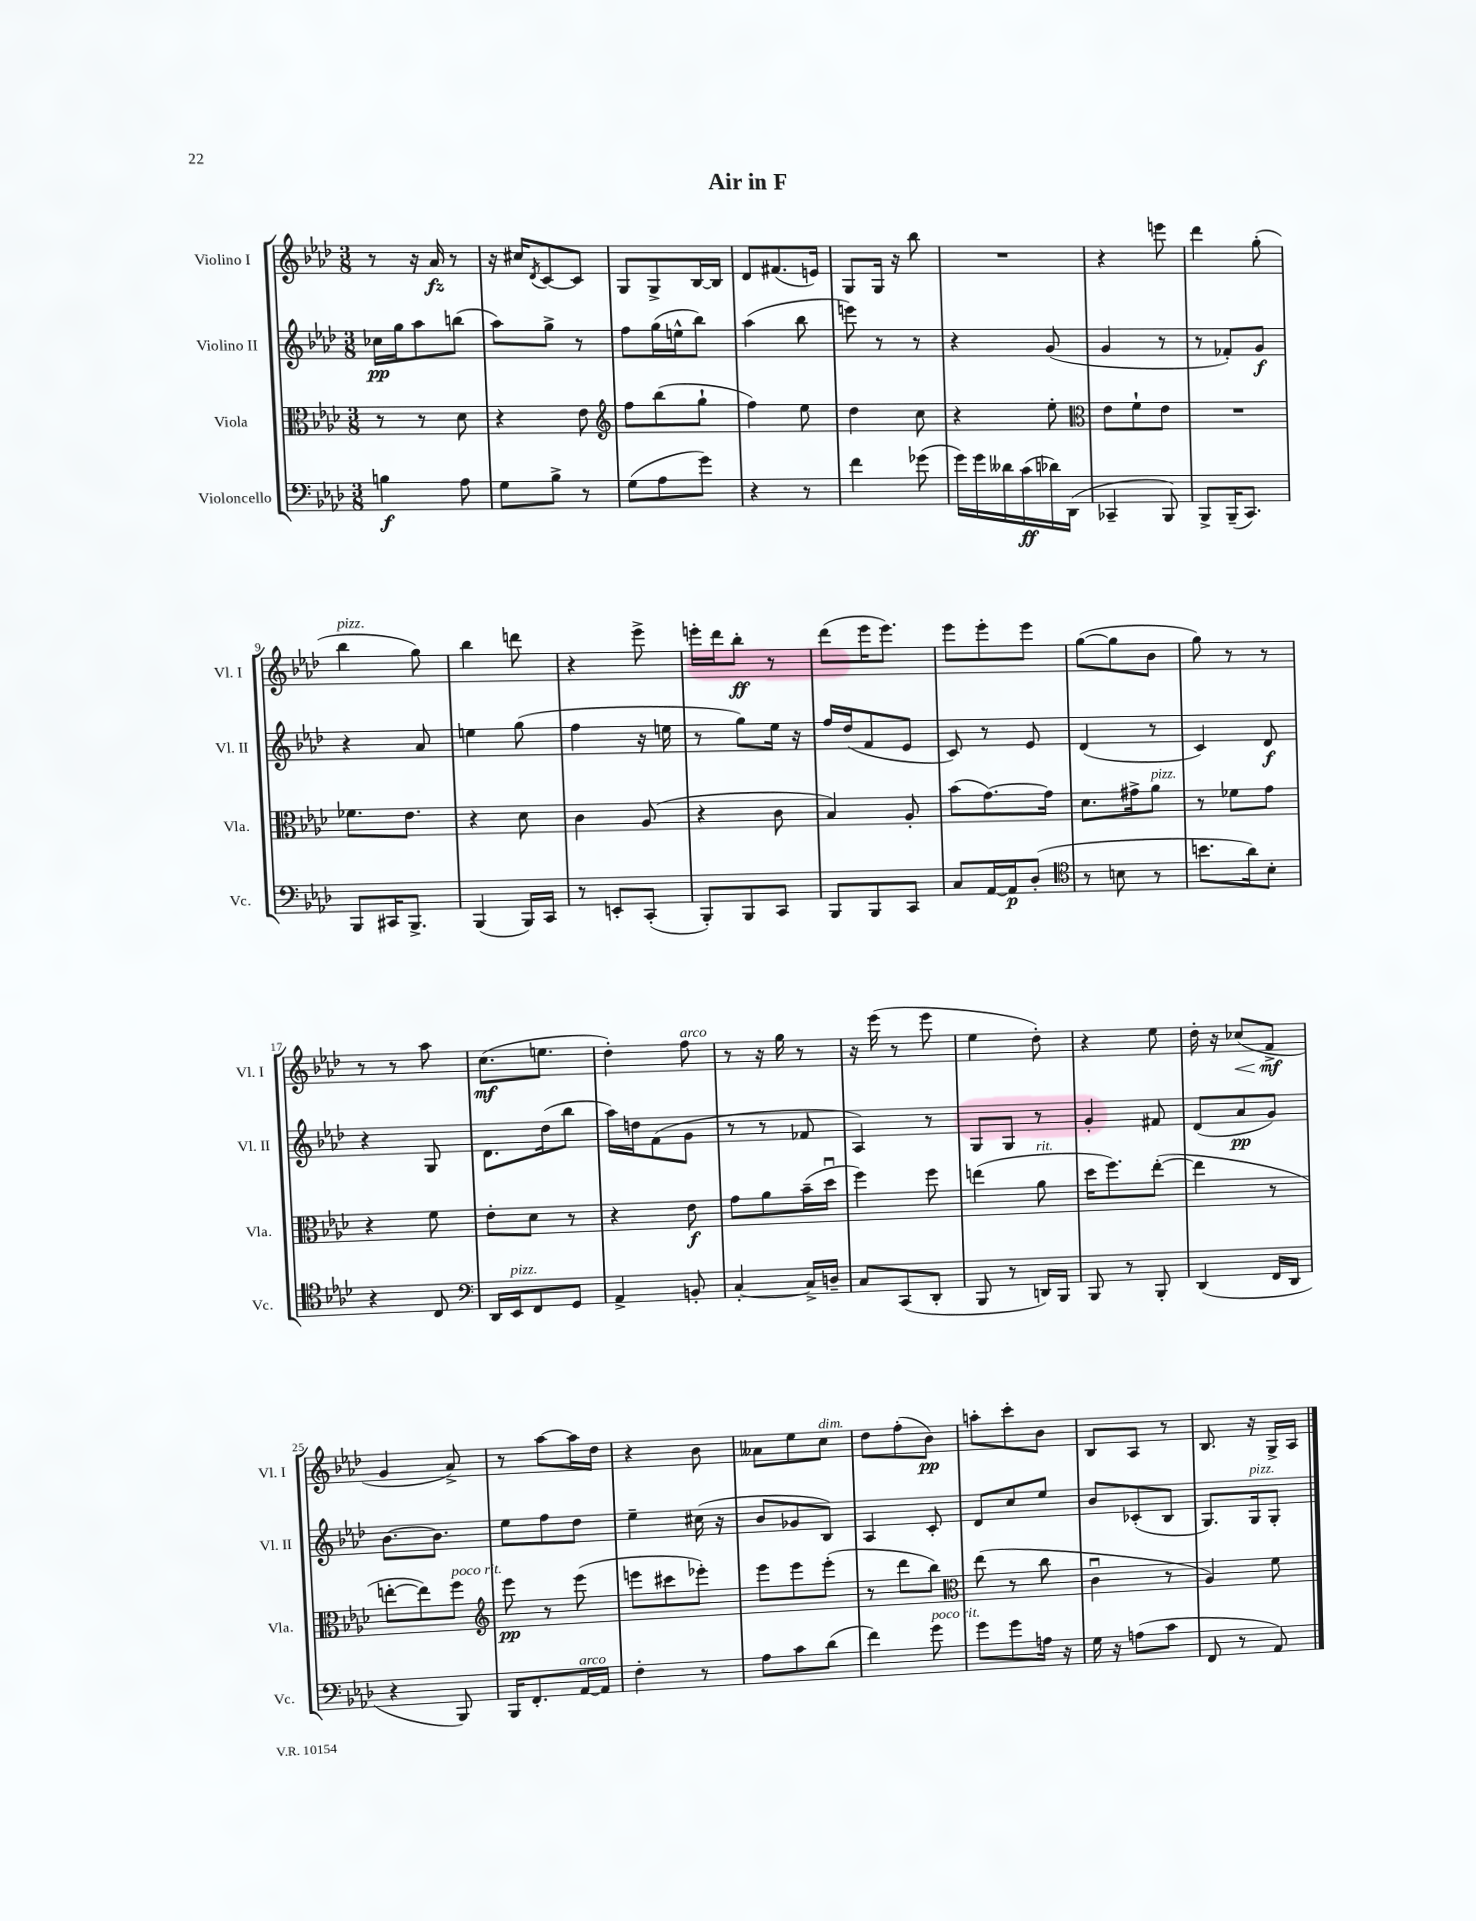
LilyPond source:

\header { title = "Air in F" }
<<
\new StaffGroup <<
\new Staff = "s0" \with { instrumentName = "Violino I" shortInstrumentName = "Vl. I" } {
    \clef treble \key aes \major \numericTimeSignature \time 3/8
    r8 r16 aes'16\fz r8 |
    r16 cis''16 \acciaccatura { des'8 } c'8~ c'8 |
    g8 g8-> bes16~ bes16 |
    des'8 fis'8.( e'16) |
    g8 g16 r16 bes''8 |
    R4. |
    r4 e'''8 |
    des'''4 g''8-.( |
    bes''4^\markup { \italic "pizz." } g''8) |
    bes''4 d'''8 |
    r4 ees'''8-> |
    e'''16-. des'''16 bes''8-.\ff r8 |
    des'''8( ees'''16 ees'''8.) |
    ees'''8 ees'''8-. ees'''8 |
    g''8~( g''8 bes'8 |
    g''8) r8 r8 |
    r8 r8 aes''8 |
    c''8.\mf( e''8. |
    des''4-.) f''8^\markup { \italic "arco" } |
    r8 r16 g''16 r8 |
    r16 ees'''16( r8 ees'''8 |
    ees''4 des''8-.) |
    r4 ees''8 |
    des''16-. r16 ces''8\<( f'8->\mf\! |
    g'4 aes'8->) |
    r8 aes''8~ aes''16 des''16 |
    r4 bes'8 |
    aeses'8 ees''8 c''8^\markup { \italic "dim." } |
    des''8 f''8-.( bes'8\pp) |
    a''8-. c'''8-. bes'8 |
    bes8 aes8 r8 |
    bes8. r16 g16-> aes16 \bar "|." |
}
\new Staff = "s1" \with { instrumentName = "Violino II" shortInstrumentName = "Vl. II" } {
    \clef treble \key aes \major \numericTimeSignature \time 3/8
    ces''16\pp g''16 aes''8 b''8( |
    aes''8) g''8-> r8 |
    f''8 g''16( e''16-^ bes''8) |
    aes''4( bes''8 |
    e'''8) r8 r8 |
    r4 g'8( |
    g'4 r8 |
    r8 fes'8-.) g'8\f |
    r4 aes'8 |
    e''4 g''8( |
    f''4 r16 e''16 |
    r8 g''8) ees''16 r16 |
    f''16 des''16( f'8 ees'8 |
    c'8) r8 ees'8 |
    des'4( r8 |
    c'4) des'8\f |
    r4 g8 |
    des'8. des''16( bes''8 |
    aes''16) d''16 f'8( g'8 |
    r8 r8 fes'8 |
    aes4) r8 |
    g8 g8 r8 |
    g'4-. fis'8 |
    des'8( aes'8\pp g'8) |
    bes'8.~ bes'8. |
    ees''8 f''8 des''8 |
    ees''4-- cis''16( r16 |
    bes'8 ges'8 bes8) |
    aes4 c'8-. |
    des'8 c''8 ees''8 |
    bes'8 ces'8-.( bes8 |
    g8.) g16^\markup { \italic "pizz." } g8-. \bar "|." |
}
\new Staff = "s2" \with { instrumentName = "Viola" shortInstrumentName = "Vla." } {
    \clef alto \key aes \major \numericTimeSignature \time 3/8
    r8 r8 des'8 |
    r4 ees'8 |
    \clef treble f''8 bes''8( g''8-! |
    f''4) ees''8 |
    des''4 c''8 |
    r4 ees''8-. |
    \clef alto ees'8 f'8-! ees'8 |
    R4. |
    fes'8. ees'8. |
    r4 des'8 |
    c'4 aes8( |
    r4 c'8 |
    bes4) aes8-. |
    bes'8( g'8.~) g'16 |
    des'8. gis'16-> aes'8^\markup { \italic "pizz." } |
    r8 fes'8 g'8 |
    r4 f'8 |
    ees'8-. des'8 r8 |
    r4 ees'8\f |
    g'8 aes'8 bes'16--( des''16\downbow |
    f''4) f''8 |
    e''4( aes'8^\markup { \italic "rit." } |
    des''16 f''8.) ees''8~-.( |
    ees''4 r8 |
    e''8~-. e''8) f''8^\markup { \italic "poco rit." } |
    \clef treble ees'''8\pp r8 ees'''8( |
    e'''8 cis'''8 ees'''8-.) |
    ees'''8 ees'''8 ees'''8-.( |
    r8 des'''8 bes''8) |
    \clef alto ees''8( r8 c''8 |
    c'4\downbow r8 |
    aes4) f'8 \bar "|." |
}
\new Staff = "s3" \with { instrumentName = "Violoncello" shortInstrumentName = "Vc." } {
    \clef bass \key aes \major \numericTimeSignature \time 3/8
    b4\f aes8 |
    g8 bes8-> r8 |
    g8( aes8 g'8) |
    r4 r8 |
    f'4 ges'8( |
    g'16) g'16 deses'16 c'16\ff( des'16) des,16( |
    ces,4-- bes,,8) |
    bes,,8-> bes,,16--( c,8.) |
    bes,,8 cis,16 bes,,8.-> |
    bes,,4( bes,,16) c,16 |
    r8 e,8-. c,8-.( |
    bes,,8-.) bes,,8 c,8 |
    bes,,8 bes,,8 c,8 |
    c8 aes,16~ aes,16\p des8-.( |
    \clef tenor r8 b8 r8 |
    b'8. aes'16) bes8-. |
    r4 c8 |
    \clef bass des,16 ees,16^\markup { \italic "pizz." } f,8 g,8 |
    aes,4-> b,8-. |
    c4~-. c16-> d16-- |
    c8 c,8( des,8-. |
    bes,,8 r8 d,16) bes,,16 |
    bes,,8 r8 bes,,8-. |
    des,4( f,16 des,16 |
    r4 bes,,8) |
    bes,,16 f,8.-. aes,16~^\markup { \italic "arco" } aes,16 |
    f4-. r8 |
    aes8 c'8 des'8( |
    f'4) g'8^\markup { \italic "poco rit." } |
    g'8 g'8 a16 r16 |
    g16 r16 a8( c'8 |
    f,8 r8 aes,8) \bar "|." |
}
>>
>>
